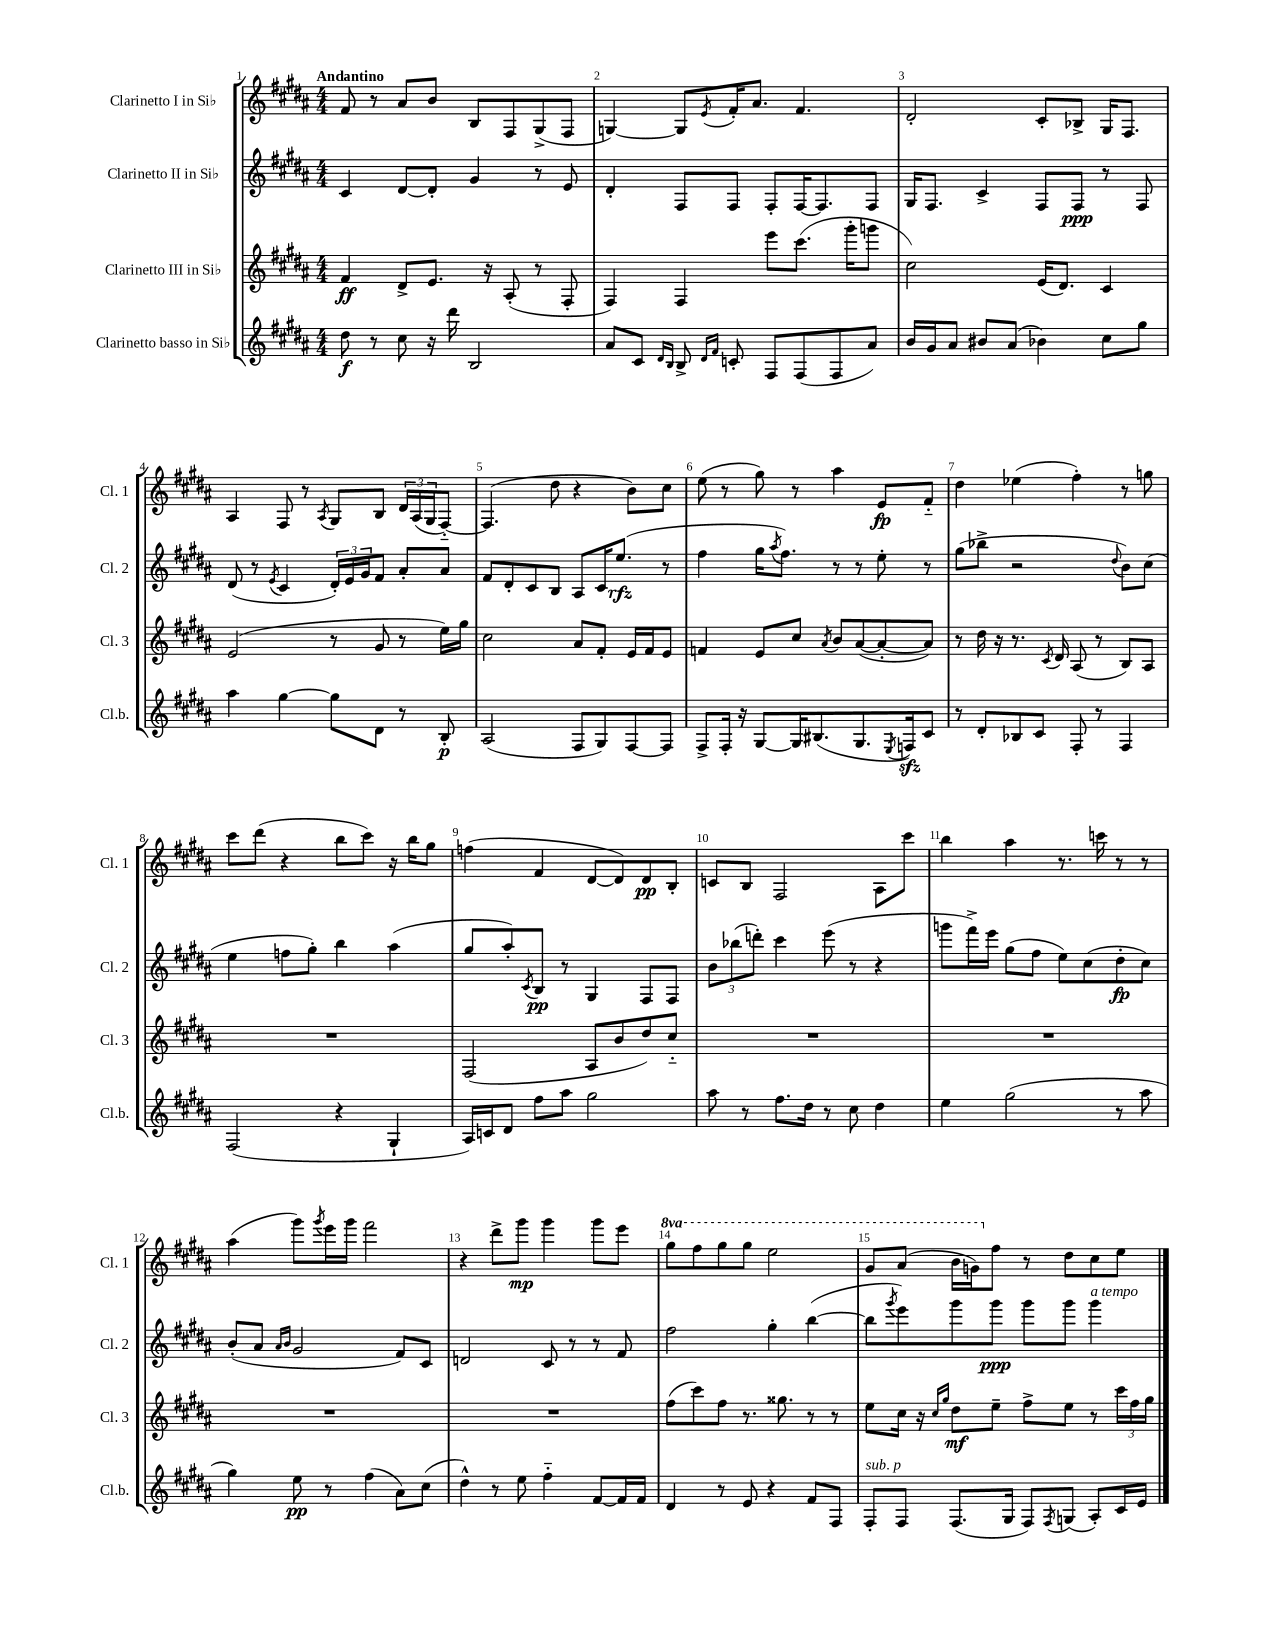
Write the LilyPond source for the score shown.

<<
\new StaffGroup <<
\new Staff = "s0" \with { instrumentName = "Clarinetto I in Sib" shortInstrumentName = "Cl. 1" } {
    \clef treble \key b \major \numericTimeSignature \time 4/4 \set Staff.ottavationMarkups = #ottavation-simple-ordinals \tempo "Andantino"
    fis'8 r8 ais'8 b'8 b8 fis8 gis8->( fis8 |
    g4~) g8 \acciaccatura { e'8 } fis'16-. ais'8. fis'4. |
    dis'2-. cis'8-. bes8-> gis16 fis8. |
    ais4 fis8 r8 \acciaccatura { ais8 } gis8 b8 \tuplet 3/2 { dis'16 ais16( gis16 } fis8~-_) |
    fis4.( dis''8 r4 b'8) cis''8 |
    e''8( r8 gis''8) r8 ais''4 e'8\fp fis'8-_ |
    dis''4 ees''4( fis''4-.) r8 g''8 |
    cis'''8 dis'''8( r4 b''8 cis'''8) r16 b''16 gis''8 |
    f''4( fis'4 dis'8~ dis'8) dis'8\pp b8-. |
    c'8 b8 fis2 ais8 cis'''8 |
    b''4 ais''4 r8. c'''16 r8 r8 |
    ais''4( gis'''8) \acciaccatura { gis'''8 } e'''16 gis'''16 fis'''2 |
    r4 dis'''8-> gis'''8\mp gis'''4 gis'''8 e'''8 |
    \ottava #1 gis'''8 fis'''8 gis'''8 gis'''8 e'''2 |
    gis''8 ais''8( b''16 g''16) \ottava #0 fis''8 r8 dis''8 cis''8 e''8 \bar "|." |
}
\new Staff = "s1" \with { instrumentName = "Clarinetto II in Sib" shortInstrumentName = "Cl. 2" } {
    \clef treble \key b \major \numericTimeSignature \time 4/4
    cis'4 dis'8~ dis'8-. gis'4 r8 e'8 |
    dis'4-. fis8 fis8 fis8-. fis16~ fis8. fis8 |
    gis16 fis8. cis'4-> fis8 fis8\ppp r8 fis8 |
    dis'8( r8 \acciaccatura { e'8 } cis'4 \tuplet 3/2 { dis'16-.) e'16 gis'16 } fis'8 ais'8-. ais'8 |
    fis'8 dis'8-. cis'8 b8 ais8 cis'16 e''8.\rfz( r8 |
    fis''4 gis''16 \acciaccatura { ais''8 } fis''8.) r8 r8 e''8-. r8 |
    gis''8( bes''8-> r2 \appoggiatura { dis''8 } b'8) cis''8( |
    e''4 f''8 gis''8-.) b''4 ais''4( |
    gis''8 ais''8-.) \acciaccatura { cis'8 } b8\pp r8 gis4 fis8 fis8 |
    \tuplet 3/2 { b'8 bes''8( d'''8-.) } cis'''4 e'''8( r8 r4 |
    g'''8 fis'''16->) e'''16 gis''8( fis''8 e''8) cis''8( dis''8-.\fp cis''8) |
    b'8-.( ais'8 \grace { ais'16 b'16 } gis'2 fis'8) cis'8 |
    d'2 cis'8 r8 r8 fis'8 |
    fis''2 gis''4-. b''4~( |
    b''8 \acciaccatura { gis'''8 } e'''8) gis'''8 gis'''8\ppp gis'''8 gis'''8 gis'''4^\markup { \italic "a tempo" } \bar "|." |
}
\new Staff = "s2" \with { instrumentName = "Clarinetto III in Sib" shortInstrumentName = "Cl. 3" } {
    \clef treble \key b \major \numericTimeSignature \time 4/4
    fis'4\ff dis'8-> e'8. r16 ais8-.( r8 fis8-. |
    fis4) fis4 e'''8 cis'''8.( gis'''16-. g'''8 |
    cis''2) e'16( dis'8.) cis'4 |
    e'2( r8 gis'8 r8 e''16) gis''16 |
    cis''2 ais'8 fis'8-. e'16 fis'16 e'8 |
    f'4 e'8 cis''8 \acciaccatura { ais'8 } b'8 ais'8~( ais'8~-. ais'8) |
    r8 dis''16 r16 r8. \acciaccatura { cis'8 } dis'16 ais8( r8 b8) ais8 |
    R1 |
    fis2( ais8 b'8 dis''8) cis''8-_ |
    R1 |
    R1 |
    R1 |
    R1 |
    fis''8( cis'''8) fis''8 r8. gisis''8. r8 r8 |
    e''8 cis''16 r16 \grace { cis''16 gis''16 } dis''8\mf e''8-- fis''8-> e''8 r8 \tuplet 3/2 { cis'''16 fis''16 gis''16 } \bar "|." |
}
\new Staff = "s3" \with { instrumentName = "Clarinetto basso in Sib" shortInstrumentName = "Cl.b." } {
    \clef treble \key b \major \numericTimeSignature \time 4/4
    dis''8\f r8 cis''8 r16 dis'''16 b2 |
    ais'8 cis'8 \grace { dis'16 b16 } b8-> \grace { dis'16 fis'16 } c'8-. fis8 fis8( fis8 ais'8) |
    b'16 gis'16 ais'8 bis'8 ais'8( bes'4) cis''8 gis''8 |
    ais''4 gis''4~ gis''8 dis'8 r8 b8-.\p |
    ais2( fis8 gis8) fis8~ fis8 |
    fis8-> fis16-. r16 gis8~ gis16 bis8.( gis8. \acciaccatura { e8 } f16\sfz) cis'8 |
    r8 dis'8-. bes8 cis'8 fis8-. r8 fis4 |
    fis2( r4 gis4-! |
    ais16) c'16 dis'8 fis''8 ais''8 gis''2 |
    ais''8 r8 fis''8. dis''16 r8 cis''8 dis''4 |
    e''4 gis''2( r8 ais''8 |
    gis''4) e''8\pp r8 fis''4( ais'8) cis''8( |
    dis''4-^) r8 e''8 fis''4-_ fis'8~ fis'16 fis'16 |
    dis'4 r8 e'8 r4 fis'8 fis8 |
    fis8-.^\markup { \italic "sub. p" } fis8 fis8.( gis16 fis8) \acciaccatura { fis8 } g8( ais8-.) cis'16 e'16 \bar "|." |
}
>>
>>
\layout { \context { \Score \override BarNumber.break-visibility = ##(#f #t #t) barNumberVisibility = #all-bar-numbers-visible } }
